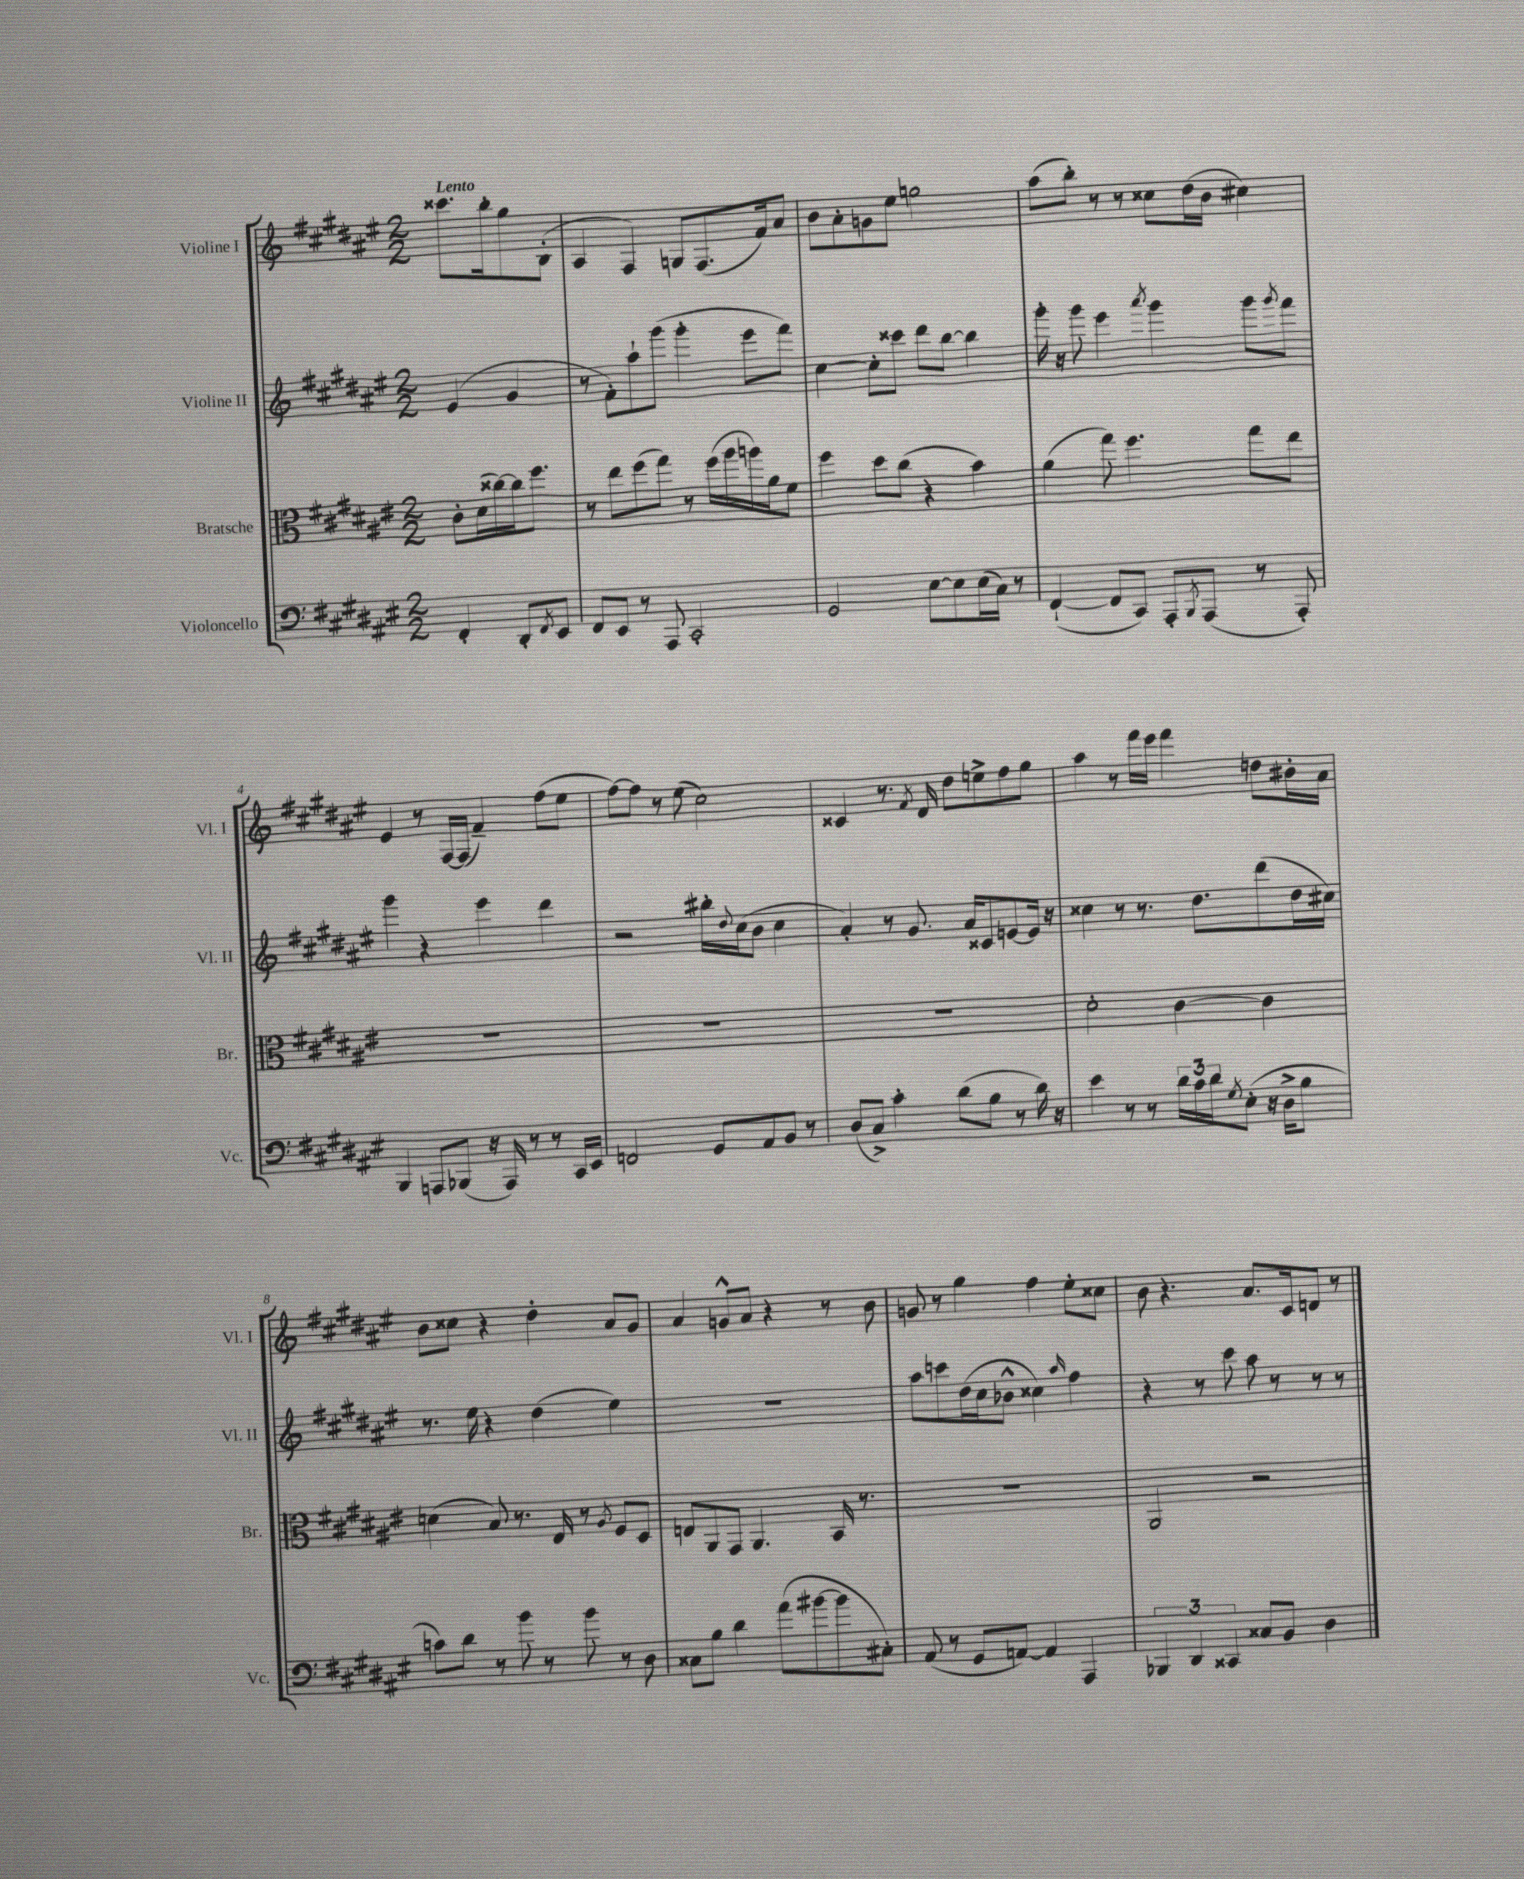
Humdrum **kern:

**kern	**kern	**kern	**kern
*staff4	*staff3	*staff2	*staff1
*clefF4	*clefC3	*clefG2	*clefG2
*k[f#c#g#d#a#e#]	*k[f#c#g#d#a#e#]	*k[f#c#g#d#a#e#]	*k[f#c#g#d#a#e#]
*M2/2	*M2/2	*M2/2	*M2/2
4FF#'	8c#'	(4e#	8.ccc##
.	(16d#	.	.
.	[16cc##)	.	16bb'
8DD#'	16cc##]	4g#	8gg#
.	8.ff#	.	.
8qFF#	.	.	.
8EE#	.	.	(8B'
=	=	=	=
8FF#	8r	8r	4A#
8EE#	8ee#	8f#')	.
8r	(8ff#	8aa#`	4F#)
8AAA#	8gg#)	(8ggg#	.
2CC#'	8r	4ggg#'	8G
.	(16ff#	.	(8.F#
.	16aa#	.	.
.	16aa)	8eee#	.
.	16a#	.	16f#)
.	8f#	8fff#)	8a#
=	=	=	=
2GG#	4ff#	[4cc#	8b
.	.	.	8a#'
.	8dd#	8cc#']	8g
.	(8cc#	8ccc##	8ee#
[8E#	4r	8ddd#	2gg
8E#]	.	[8bb	.
(16E#	4b)	4bb]	.
16C#)	.	.	.
8r	.	.	.
=	=	=	=
([4FF#`	(4a#	16ggg#'	(8aa#
.	.	16r	.
.	.	8ggg#	8bb')
8FF#]	8gg#)	4eee#	8r
8CC#)	4.ff#	.	8r
.	.	8qaaa#	.
8AAA#'	.	4ggg#	8cc##
8qBBB	.	.	.
(8AAA#	.	.	(16dd#
.	.	.	16b
8r	8gg#	8ggg#	4cc#)
.	.	8qggg#	.
8AAA#')	8ee#	8fff#	.
=	=	=	=
4BBB	1r	4ggg#	4e#
8AAA	.	4r	8r
(8BBB-	.	.	[16F#
.	.	.	(16F#]
16r	.	4eee#	4f#~)
16AAA)	.	.	.
8r	.	.	.
8r	.	4ddd#	(8ff#
16CC#	.	.	8ee#
16EE#	.	.	.
=	=	=	=
2FF	1r	2r	[8ff#)
.	.	.	8ff#]
.	.	.	8r
.	.	.	(8ee#
8GG#	.	16bb#'	2cc#)
.	.	8qqdd#	.
.	.	(16cc#	.
8AA#	.	8b	.
8BB	.	4cc#	.
8r	.	.	.
=	=	=	=
(8D#	1r	4a#')	4c##
8C#^)	.	.	.
4c#'	.	8r	8.r
.	.	8.g#	.
.	.	.	8qf#
.	.	.	16d#
(8d#	.	.	8dd#
.	.	16a#	.
8B	.	8c##	8ee^
8r	.	[8e	8ff#
16d#)	.	16e]	8gg#
16r	.	16r	.
=	=	=	=
4e#	2d#'	4cc##	4aa#
8r	.	8r	8r
8r	.	8.r	16fff#
.	.	.	16eee#
24d#	[4c#	.	4fff#
24c#	.	.	.
.	.	8.dd#	.
24d#	.	.	.
8qG#	.	.	.
(8E#'	.	.	.
16r	4c#]	(8ddd#	8dd
16D#^	.	.	.
8B	.	16dd#	16b#'
.	.	16cc#)	16a#
=	=	=	=
8c)	(4d	8.r	8b
8d#	.	.	8cc##
.	.	16ee#	.
8r	8B)	4r	4r
8b	8.r	.	.
8r	.	(4dd#	4dd#'
.	16E#	.	.
8b	8r	.	.
.	8qA#	.	.
8r	8F#	4ee#)	8a#
8D#	8D#	.	8g#
=	=	=	=
8C##	8E	1r	4a#
8B	8AA#	.	.
4d#	8GG#	.	8g^^
.	4.AA#	.	8a#
(8a#	.	.	4r
[8b#	.	.	.
8b#]	16BB	.	8r
.	8.r	.	.
8C#')	.	.	8b
=	=	=	=
(8AA#	1r	8aa#	8g
8r	.	8ccc	8r
8GG#	.	(16dd#	4gg#
.	.	16cc#	.
[8AA)	.	8b-^^	.
4AA]	.	4cc##)	4ff#
.	.	16qqaa#	.
4AAA#	.	4ff#	8ee#'
.	.	.	8cc##
=	=	=	=
6BBB-	2AA#	4r	8b
.	.	.	4.r
6DD#	.	.	.
.	.	8r	.
6CC##	.	.	.
.	.	8ccc#	.
8C##	2r	8aa#	8.a#
8BB	.	8r	.
.	.	.	16c#
4D#	.	8r	8d
.	.	8r	8r
==	==	==	==
*-	*-	*-	*-
